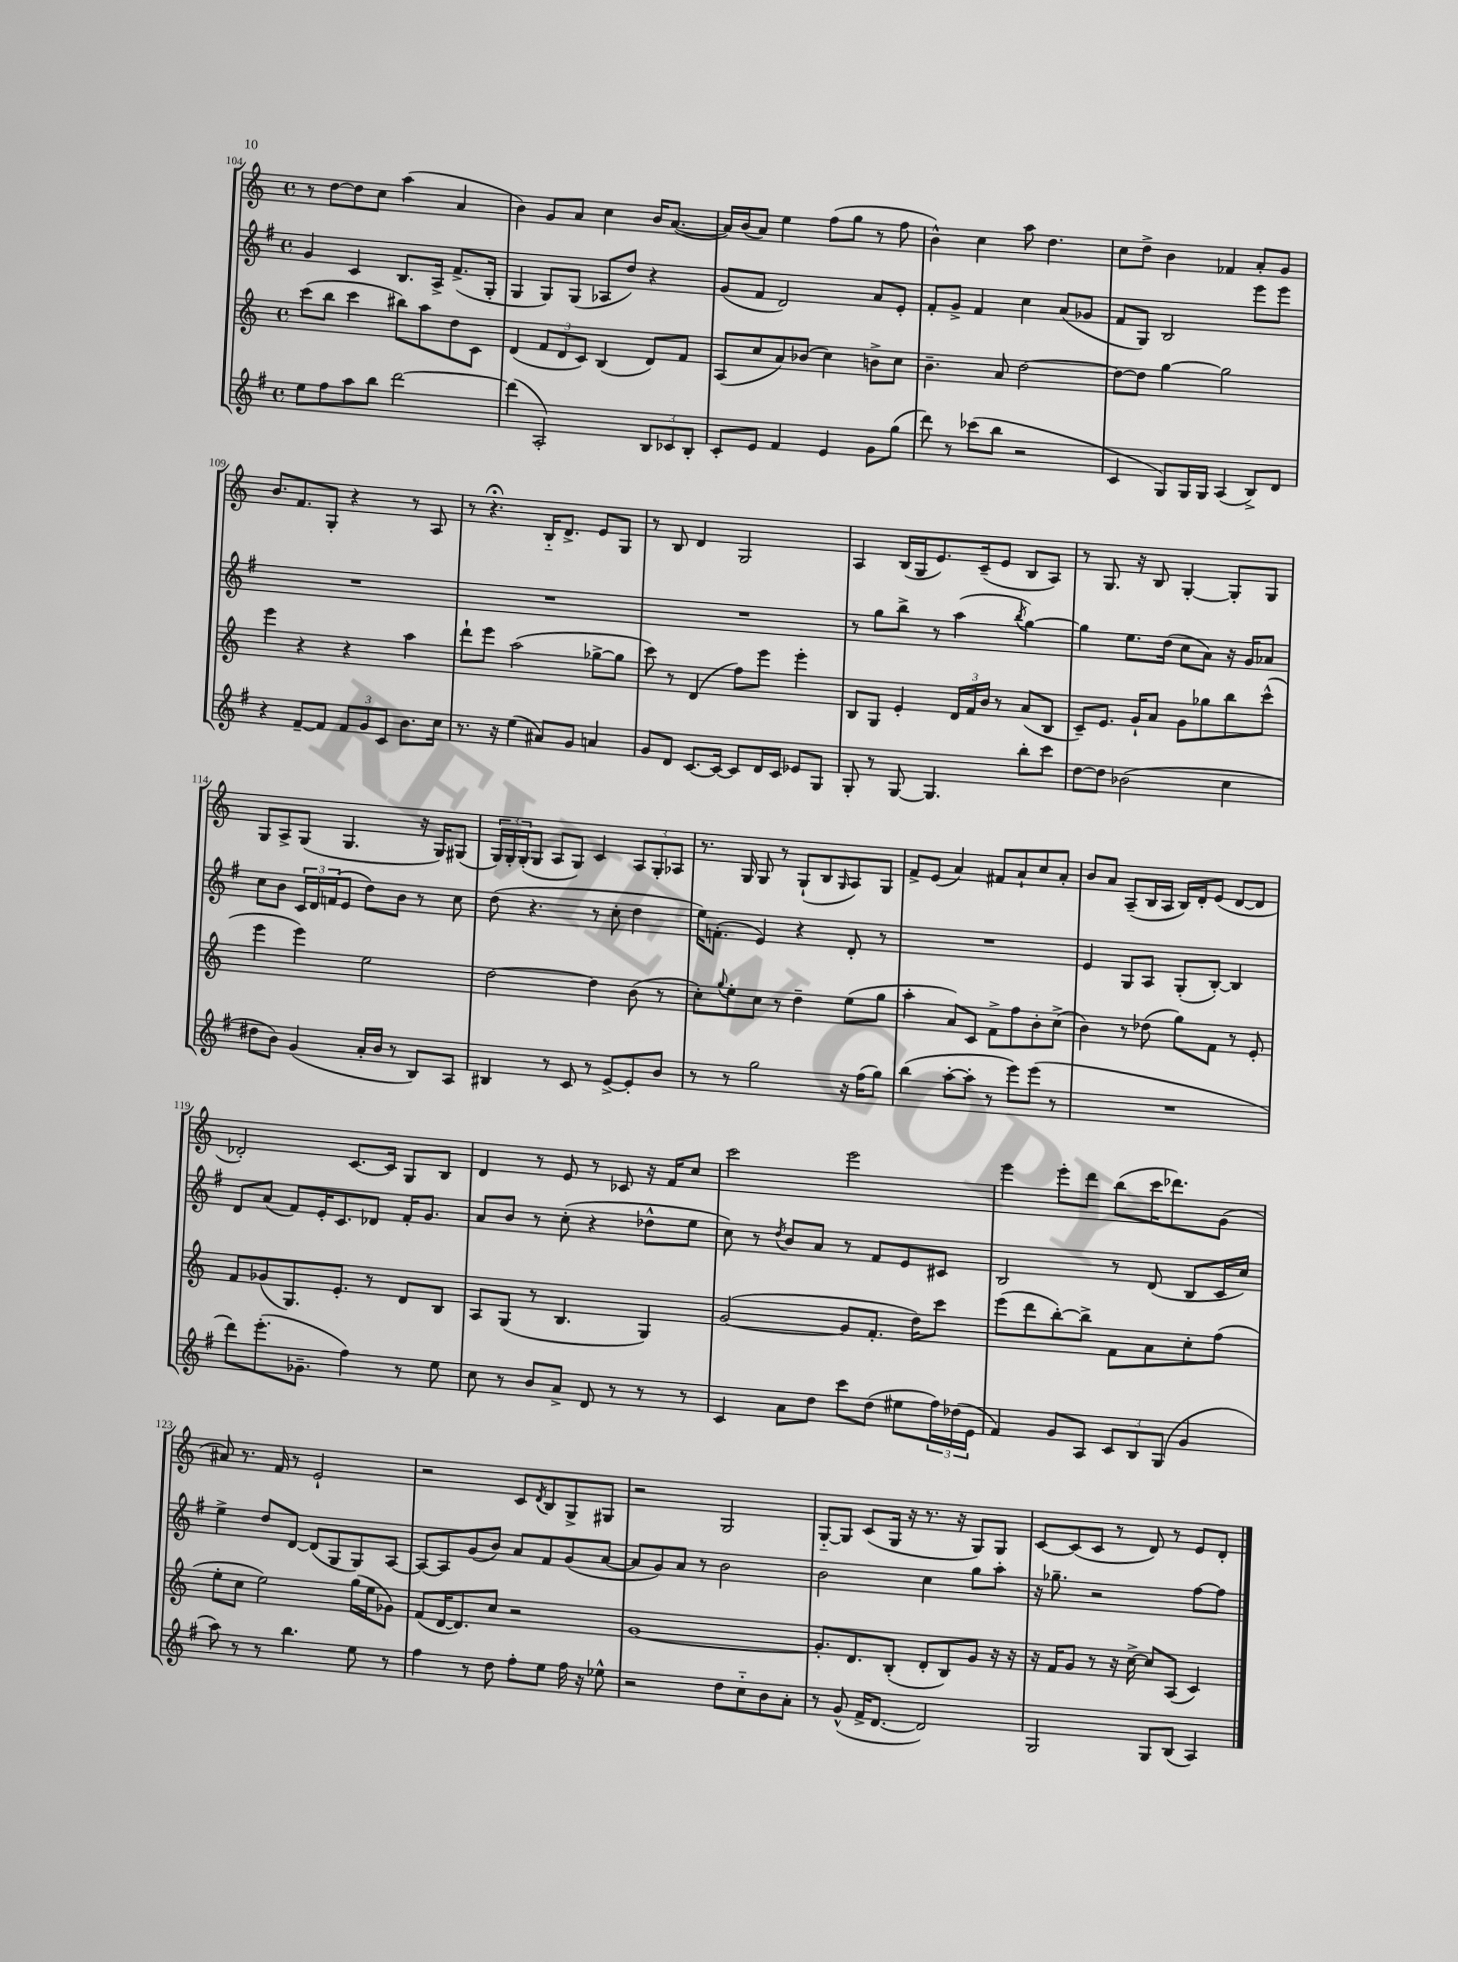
<<
\new StaffGroup <<
\new Staff = "s0" {
    \clef treble \key c \major \defaultTimeSignature \time 4/4
    r8 d''8~ d''8 c''8 a''4( a'4 |
    b'4) g'8 a'8 c''4 b'16 a'8.~( |
    a'16) b'16( a'8) e''4 f''8( g''8 r8 f''8 |
    b'4-^) c''4 a''8 d''4. |
    c''8 d''8-> b'4 fes'4 a'8-. g'8 |
    b'8. f'8. g8-. r4 r8 a8 |
    r8 r4.\fermata b16-_ d'8.-> e'8 g8 |
    r8 b8 d'4 g2 |
    a4 b16( g16 e'8.) c'16--( e'8 b8 a8) |
    r8 g8. r16 b8 g4~-. g8-. g8 |
    g8 a8-> g8( g4. r16 g16) gis8( |
    \tuplet 3/2 { g16) g16-. g16-.( } g8 a8 g8) c'4 \tuplet 3/2 { a8 g8-. aes8 } |
    r8. g16 g8 r8 g8-!( b8 \grace { g16 } a8) g8 |
    f'8-> e'8( a'4) fis'8 a'8-! c''8 a'8-. |
    b'8 a'8 a8--( b16 a16 b16) d'16-. e'8( d'8~ d'8 |
    des'2-.) c'8.~ c'16 g8 b8 |
    d'4 r8 e'8 r8 ces'8 r16 f'16 c''8 |
    c'''2 e'''2 |
    e'''4 e'''8-. d'''8 b''8( c'''16 des'''8.) g'8( |
    ais'8) r8. f'16 r8 e'2-! |
    r2 c'8 \acciaccatura { d'8 } b8 g8-> gis8 |
    r2 g2 |
    g8~-_ g8 c'8( g16 r16 r8. r16 g8) g8 |
    c'8~ c'8( c'8 r8 d'8) r8 e'8 d'8-. \bar "|." |
}
\new Staff = "s1" {
    \clef treble \key g \major \defaultTimeSignature \time 4/4
    g'4 c'4 b8. a16-> fis'8.->( g16-. |
    g4 g8) g8( aes8 d''8) r4 |
    g'8( fis'8 d'2) a'8 e'8-. |
    fis'8-. g'8-> fis'4 c''4 a'8( ges'8 |
    fis'8 g8) b2 e'''8 e'''8 |
    R1 |
    R1 |
    R1 |
    r8 g''8 b''8-> r8 a''4( \acciaccatura { b''8 } g''4~) |
    g''4 e''8. d''16( c''8 a'8) r16 g'16 aes'8 |
    c''8 b'8 \tuplet 3/2 { c'16 d'16 f'16( } e'8 d''8) b'8 r8 c''8 |
    d''8( r4. r8 c''8-. d''4 |
    e''16) f'8.-.( e'4) r4 d'8-. r8 |
    R1 |
    e'4 g8 a8 g8-.( b8~-.) b4 |
    d'8 a'8( fis'8) e'16-. c'8. des'8 fis'16-. g'8. |
    a'8 b'8 r8 c''8-.( r4 des''8-^ e''8 |
    c''8) r8 \acciaccatura { d''8 } b'8 a'8 r8 fis'8 e'8 cis'8 |
    b2 r8 d'8( b8 c'16 c''16) |
    e''4-> d''8 d'8~ d'8( g8 g8) a8~ |
    a8~ a8 g'8( b'8) a'8 fis'8 g'8( a'8~ |
    a'8 g'8) a'8 r8 b'2 |
    b'2 c''4 g''8 a''8-. |
    r16 ges''8.-- r2 fis''8~ fis''8 \bar "|." |
}
\new Staff = "s2" {
    \clef treble \key c \major \defaultTimeSignature \time 4/4
    c'''8( b''8 c'''4 bis''8) a''8 d''8 c'8 |
    d'4( \tuplet 3/2 { f'8 d'8 c'8) } b4( d'8) f'8 |
    a8( c''8 a'8) bes'8( c''4) b'8-> c''8 |
    b'4.-- a'8 d''2~ |
    d''8~ d''8 g''4~ g''2 |
    e'''4 r4 r4 a''4 |
    d'''8-! e'''8 a''2( ges''8~-> ges''8 |
    c'''8) r8 d'4( f''8) e'''8 e'''4-. |
    b8 g8 e'4-. \tuplet 3/2 { d'16 f'16 b'16 } r8 a'8( b8 |
    c'8--) e'8. g'16-! a'8 g'8 ges''8 b''8 c'''8-^( |
    e'''4 e'''4) e''2 |
    d''2~ d''4 b'8( r8 |
    c''8-.) \appoggiatura { g''8 } e''8-. c''8 r8 d''4-- e''8( g''8 |
    a''4-. a'8) c'8 f'8-> f''8 b'8-. c''8->( |
    b'4) r8 des''8( g''8) f'8 r8 e'8-. |
    f'8 ges'8( g8.) e'8.-. r8 d'8 b8 |
    a8 g8( r8 b4. g4) |
    g'2~( g'8 f'8.-. d''16) c'''8 |
    e'''8( d'''8 b''8~-.) b''8-> f'8 a'8 c''8-. f''8( |
    e''8-. c''8 e''2) g''16( e''16 ges'8) |
    f'8( d'16~ d'8.) c''8 r2 |
    g'1~ |
    g'8.-. d'8. b8-.( d'8-. b8) g'8 r16 r16 |
    r16 f'16 g'8 r8 r16 c''16~-> c''8 a8( c'4) \bar "|." |
}
\new Staff = "s3" {
    \clef treble \key g \major \defaultTimeSignature \time 4/4
    e''8 fis''8 a''8 b''8 d'''2~ |
    d'''4( a2-.) \tuplet 3/2 { b8 ces'8 b8-. } |
    c'8-. e'8 fis'4 e'4 g'8 g''8( |
    d'''8) r8 ces'''8( b''8 r2 |
    c'4 g8) g16 g16 a4( b8->) d'8 |
    r4 fis'8~-- fis'8 \tuplet 3/2 { fis'8 g'8 c'8 } b'8. c''16 |
    r8. r16 e''4( ais'8) g'8 a'4 |
    g'8 d'8 c'8.~ c'16~ c'8 d'16 c'16 ees'8 g8 |
    g8-. r8 g8~ g4. b''8-. c'''8 |
    d''8~ d''8 bes'2( c''4 |
    dis''8 b'8) g'4( a'16-. b'16 r8 b8) a8 |
    bis4 r8 c'8 r8 e'8~-> e'8-. b'8 |
    r8 r8 g''2 r16 fis''16( g''8) |
    b''4( a''8~-. a''8-. r8 e'''8) e'''8( r8 |
    R1 |
    d'''8) e'''8.-.( ges'8.-- fis''4) r8 e''8 |
    c''8 r8 b'8 a'8-> d'8 r8 r8 r8 |
    c'4 a'8 d''8 c'''8 d''8( eis''8 \tuplet 3/2 { fis''16) des''16( e'16 } |
    fis'4) g'8 a8 \tuplet 3/2 { c'8 b8 g8( } g'4 |
    a''8) r8 r8 b''4. e''8 r8 |
    fis''4 r8 d''8 fis''8-. e''8 fis''16 r16 ees''8-^ |
    r2 d''8 c''8-_ b'8 a'8-. |
    r8 g'8-^( fis'16-> d'8.~ d'2) |
    g2 g8 b8( a4) \bar "|." |
}
>>
>>
\layout { \context { \Score currentBarNumber = #104 } }
